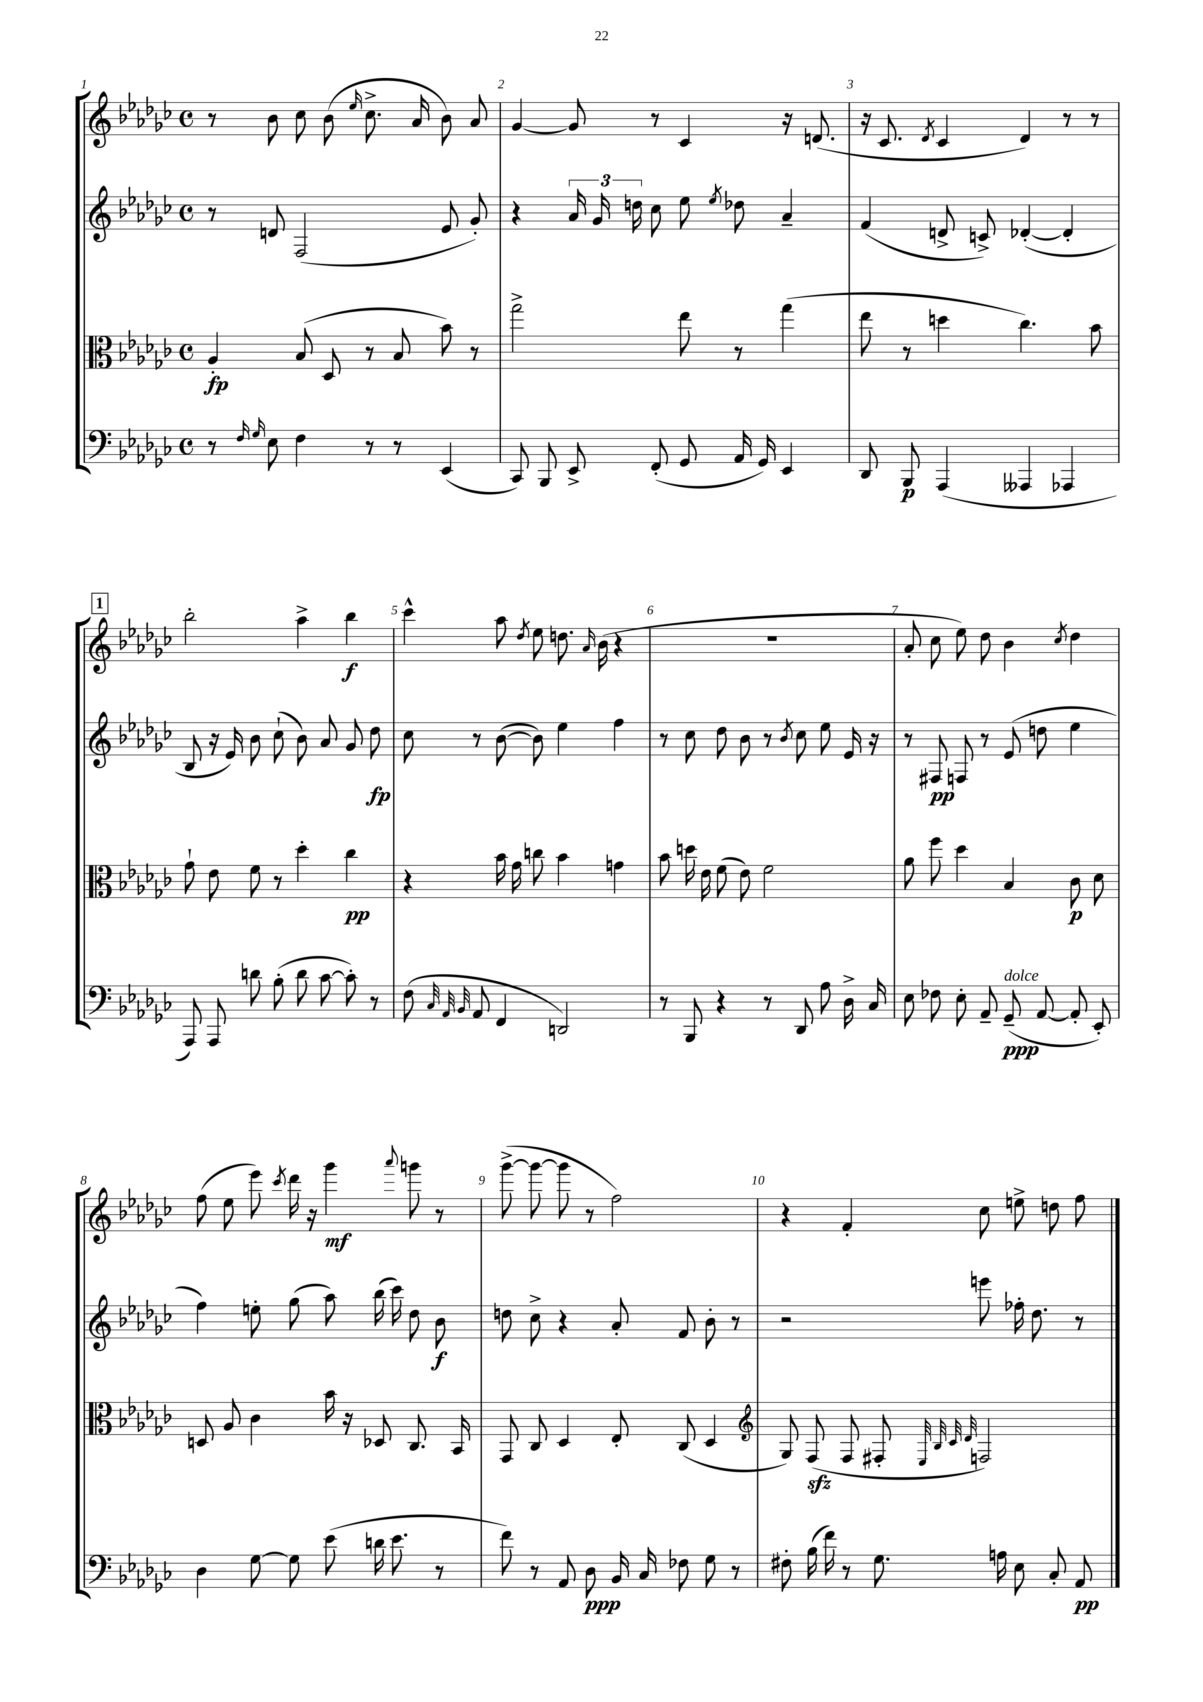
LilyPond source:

<<
\new StaffGroup <<
\new Staff = "s0" {
    \clef treble \key ges \major \defaultTimeSignature \time 4/4
    \autoBeamOff r8 bes'8 ces''8 bes'8( \grace { ees''16 } ces''8.-> aes'16 bes'8) aes'8 |
    ges'4~ ges'8 r8 ces'4 r16 d'8.( |
    r16 ces'8. \acciaccatura { des'8 } ces'4 des'4) r8 r8 |
    \mark \markup { \box "1" } bes''2-. aes''4-> bes''4\f |
    ces'''4-^ aes''8 \acciaccatura { des''8 } ees''8 d''8. \grace { aes'16 } bes'16( r4 |
    R1 |
    aes'8-. ces''8 ees''8) des''8 bes'4 \acciaccatura { ces''8 } des''4 |
    f''8( ees''8 ees'''8) \acciaccatura { ces'''8 } des'''16 r16 ges'''4\mf \appoggiatura { aes'''8 } g'''8 r8 |
    ges'''8~->( ges'''8~ ges'''8 r8 f''2) |
    r4 f'4-. ces''8 e''8-> d''8 f''8 \bar "|." |
}
\new Staff = "s1" {
    \clef treble \key ges \major \defaultTimeSignature \time 4/4
    \autoBeamOff r8 d'8 f2( ees'8 ges'8-.) |
    r4 \tuplet 3/2 { aes'16 ges'16 d''16 } ces''8 ees''8 \acciaccatura { ees''8 } des''8 aes'4-- |
    f'4( d'8-> c'8->) des'4~-.( des'4-. |
    \mark \markup { \box "1" } bes8 r16 ees'16) bes'8 ces''8-!( bes'8) aes'8 ges'8 des''8\fp |
    ces''8 r8 bes'8~( bes'8) ees''4 f''4 |
    r8 ces''8 des''8 bes'8 r8 \acciaccatura { bes'8 } ces''8 ees''8 ees'16 r16 |
    r8 fis8\pp f8 r8 ees'8( d''8 ees''4 |
    f''4) e''8-. ges''8( aes''8) bes''16( ces'''16) des''8 bes'8\f |
    d''8 ces''8-> r4 aes'8-. f'8 bes'8-. r8 |
    r2 e'''8 fes''16-. des''8. r8 \bar "|." |
}
\new Staff = "s2" {
    \clef alto \key ges \major \defaultTimeSignature \time 4/4
    \autoBeamOff aes4-.\fp bes8( des8 r8 bes8 bes'8) r8 |
    ges''2-> ees''8 r8 ges''4( |
    ees''8 r8 d''4 ces''4.) bes'8 |
    \mark \markup { \box "1" } ges'8-! ees'8 f'8 r8 des''4-. ces''4\pp |
    r4 bes'16 ges'16 c''8 bes'4 g'4 |
    bes'8 d''16 ees'16 f'8( ees'8) f'2 |
    aes'8 f''8 des''4 bes4 ces'8\p des'8 |
    d8 aes8 ces'4 bes'16 r16 des8 ces8. bes,16 |
    ges,8 ces8 des4 ees8-. ces8( des4 |
    \clef treble ges8) f8\sfz( f8 fis8-. \grace { ees32 bes32 ces'32 des'32 } f2) \bar "|." |
}
\new Staff = "s3" {
    \clef bass \key ges \major \defaultTimeSignature \time 4/4
    \autoBeamOff r8 \grace { f16 ges16 } ees8 f4 r8 r8 ees,4( |
    ces,8) bes,,8 ees,8-> f,8-.( ges,8 aes,16 ges,16) ees,4 |
    des,8 bes,,8\p aes,,4( aeses,,4 aes,,4 |
    \mark \markup { \box "1" } aes,,8) aes,,8 d'8 bes8-.( d'8 ces'8~ ces'8-.) r8 |
    f8( \grace { ces32 aes,32 bes,32 } aes,8 f,4 d,2) |
    r8 bes,,8 r4 r8 des,8 aes8 des16-> ces16 |
    ees8 fes8 ees8-. aes,8-- ges,8--\ppp^\markup { \italic "dolce" }( aes,8~ aes,8-. ees,8-.) |
    des4 ges8~ ges8 ees'8( d'16 ees'8. r8 |
    f'8) r8 aes,8 des8\ppp bes,16 ces16 fes8 ges8 r8 |
    fis8-. bes16( f'16) r8 ges8. a16 ees8 ces8-. aes,8\pp \bar "|." |
}
>>
>>
\layout { \context { \Score \override BarNumber.break-visibility = ##(#f #t #t) barNumberVisibility = #all-bar-numbers-visible } }
